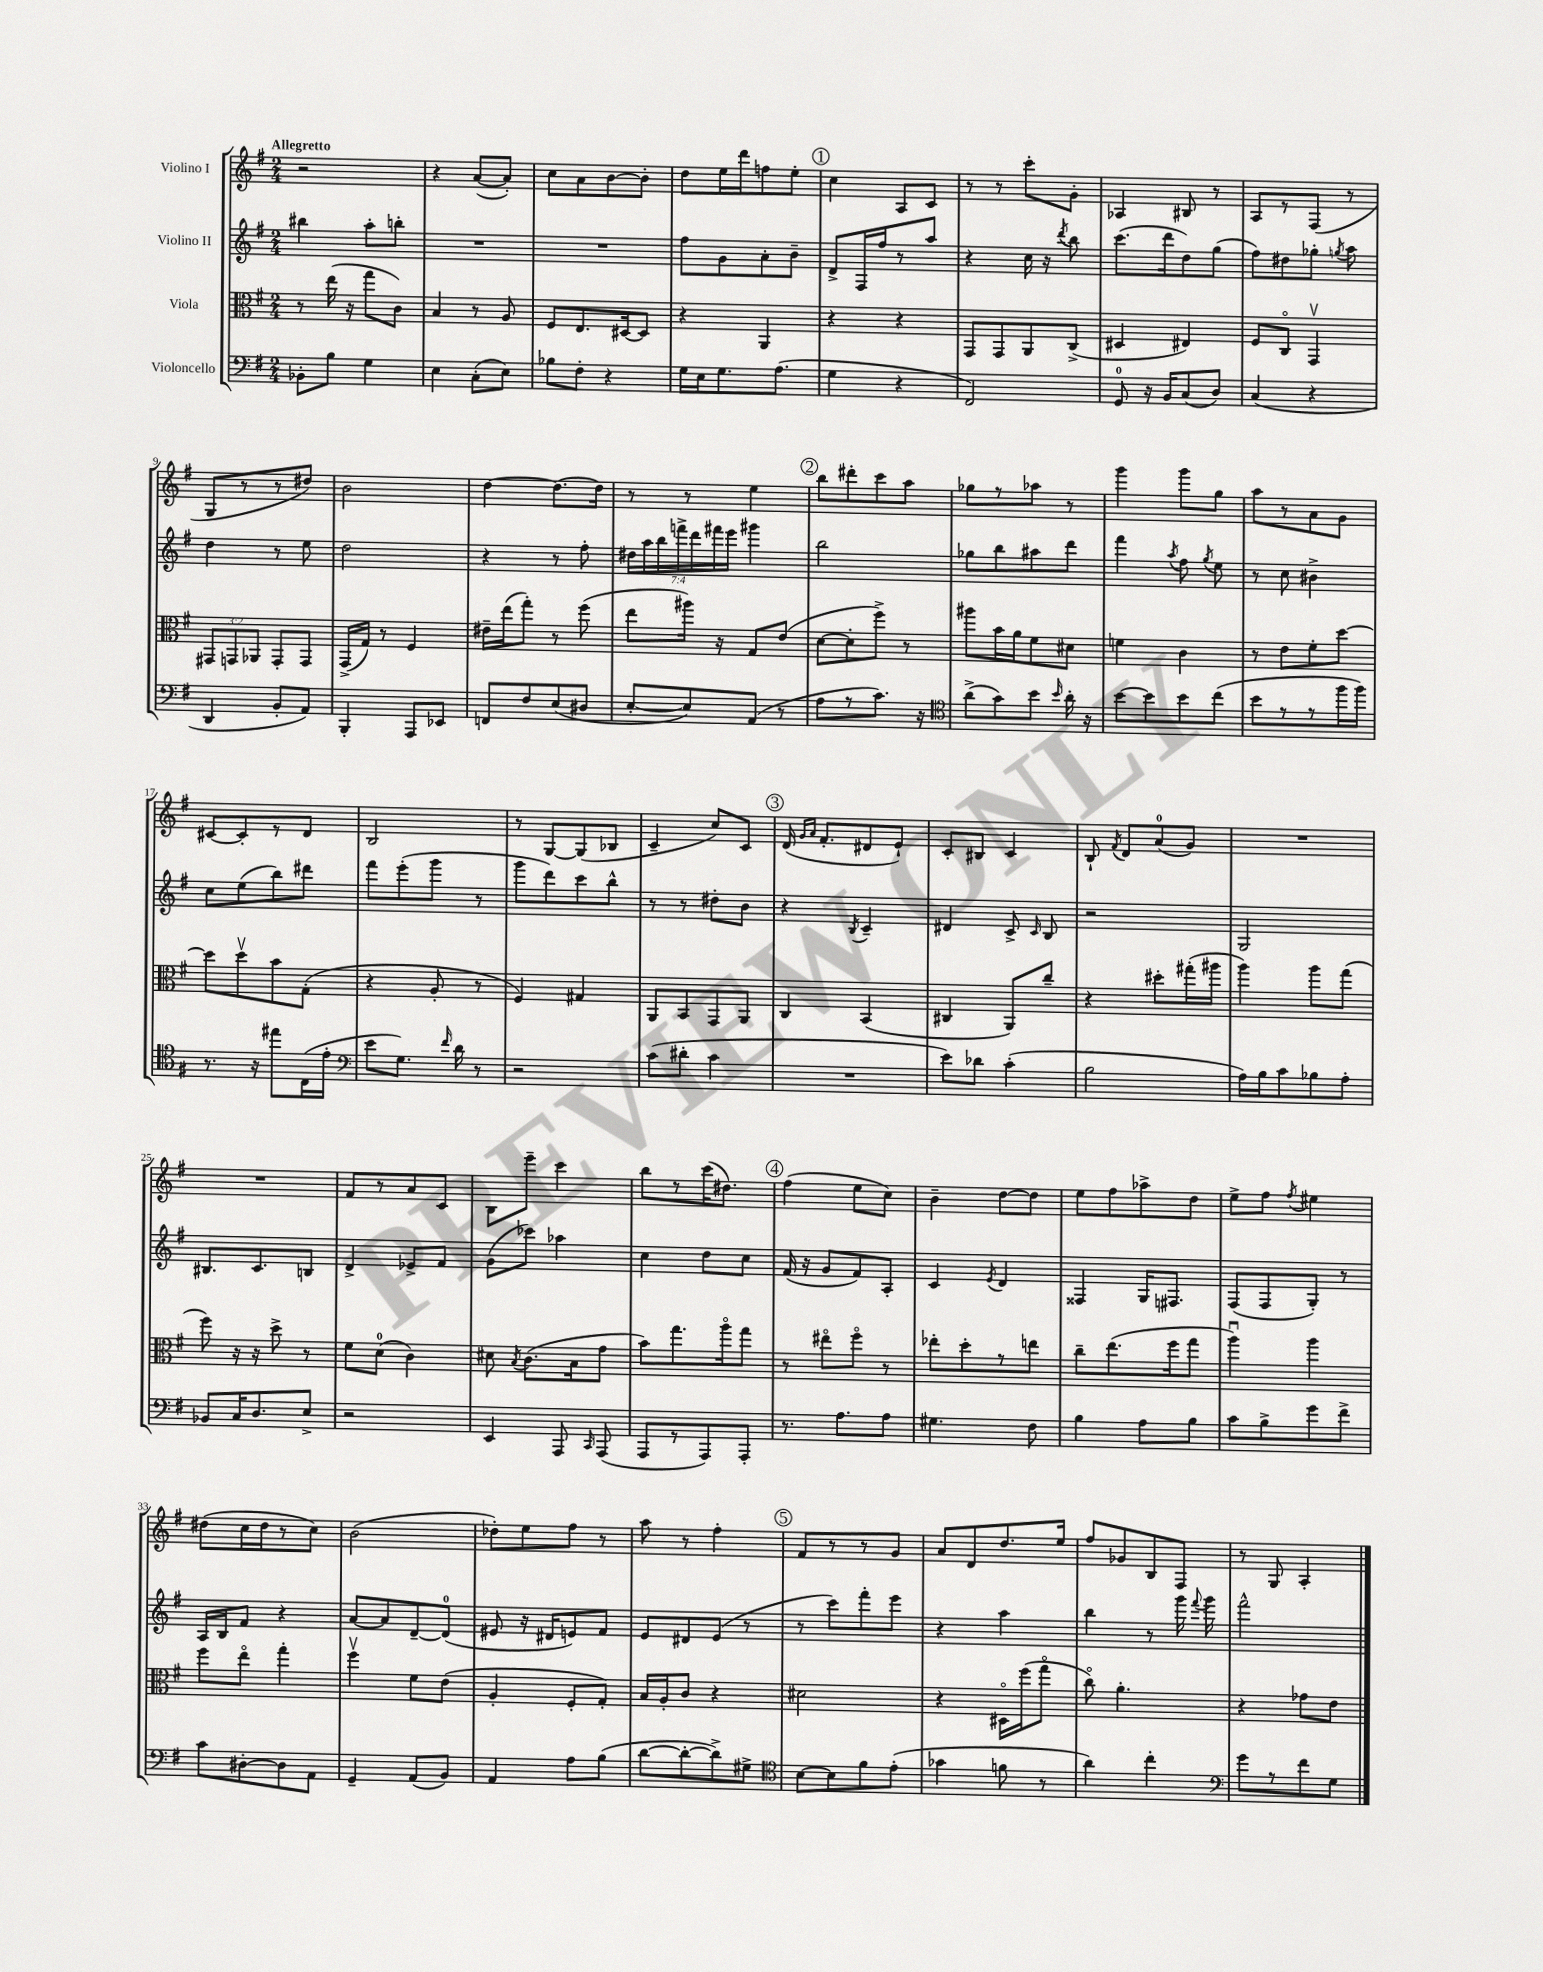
<<
\new StaffGroup <<
\new Staff = "s0" \with { instrumentName = "Violino I" } {
    \clef treble \key g \major \numericTimeSignature \time 2/4 \tempo "Allegretto"
    \autoBeamOff r2 |
    r4 a'8[~( a'8]-.) |
    c''8[ a'8 b'8~ b'8]-. |
    d''8[ e''16 d'''16 f''8 e''8]-. |
    \mark \markup { \circle "1" } c''4 a8[ c'8] |
    r8 r8 c'''8[-. g'8]-. |
    aes4 bis8 r8 |
    a8[ r8 fis8]( r8 |
    g8[ r8 r8 dis''8]) |
    b'2 |
    d''4~ d''8.[~ d''16] |
    r8 r8 e''4 |
    \mark \markup { \circle "2" } b''8[ dis'''8-. c'''8 a''8] |
    ges''8[ r8 aes''8] r8 |
    g'''4 g'''8[ g''8] |
    a''8[ r8 a'8 g'8] |
    cis'8[~ cis'8-. r8 d'8] |
    b2 |
    r8 g8[~ g8( bes8] |
    c'4-- c''8[) c'8] |
    \mark \markup { \circle "3" } d'16( \grace { g'16[ a'16] } fis'8.[-. dis'8 e'8]-!) |
    c'8[-. bis8] c'4 |
    b8-! \acciaccatura { fis'8 } d'8[ a'8-0( g'8]) |
    R2 |
    R2 |
    fis'8[ r8 a'8 c'8] |
    b8[ e'''8]-- c'''4 |
    b''8[ r8 c'''16( dis''8.]) |
    \mark \markup { \circle "4" } fis''4( e''8[ c''8]) |
    b'4-- d''8[~ d''8] |
    e''8[ fis''8 aes''8-> d''8] |
    e''8[-> fis''8] \acciaccatura { fis''8 } eis''4 |
    dis''8[( c''16 dis''16 r8 c''8]) |
    b'2( |
    des''8[-.) e''8 fis''8] r8 |
    a''8 r8 fis''4-. |
    \mark \markup { \circle "5" } fis'8[ r8 r8 g'8] |
    a'8[ d'8 d''8. e''16] |
    fis''8[ ges'8 b8 fis8] |
    r8 g8 a4-. \bar "|." |
}
\new Staff = "s1" \with { instrumentName = "Violino II" } {
    \clef treble \key g \major \numericTimeSignature \time 2/4 \override Staff.TupletNumber.text = #tuplet-number::calc-fraction-text
    \autoBeamOff bis''4 a''8[-. b''8]-. |
    R2 |
    R2 |
    fis''8[ g'8 a'8-. b'8]-- |
    \mark \markup { \circle "1" } d'8[-> fis16 fis''16 r8 a''8] |
    r4 c''16 r16 \acciaccatura { d'''8 } b''8 |
    c'''8.[( d'''16 d''8) g''8]( |
    fis''8[) dis''8 ges''8]-. \acciaccatura { g''8 } a''8 |
    d''4 r8 e''8 |
    d''2 |
    r4 r8 fis''8-. |
    \tuplet 7/4 { dis''16[ a''16 b''16 f'''16-> d'''16 fis'''16 e'''16] } gis'''4 |
    \mark \markup { \circle "2" } b''2 |
    ges''8[ b''8 ais''8 d'''8] |
    fis'''4 \acciaccatura { a''8 } fis''8 \acciaccatura { g''8 } e''8 |
    r8 c''8 bis'4-> |
    c''8[ e''8( b''8) dis'''8] |
    fis'''8[ e'''8-.( g'''8] r8 |
    g'''8[ d'''8) c'''8 b''8]-^ |
    r8 r8 dis''8[-. b'8] |
    \mark \markup { \circle "3" } r4 \acciaccatura { b8 } c'4-- |
    dis'4 c'8-> \grace { c'16 } b8 |
    r2 |
    g2 |
    bis8.[ c'8. b8] |
    d'4-> ees'8[-> fis'8] |
    g'8[( ces'''8]) aes''4 |
    c''4 d''8[ c''8] |
    \mark \markup { \circle "4" } fis'16( r16 g'8[ fis'8) a8]-. |
    c'4 \acciaccatura { e'8 } d'4 |
    fisis4 g16[ fis8.] |
    fis8[( fis8 g8]-.) r8 |
    a16[ b16 fis'8] r4 |
    a'8[~ a'8 d'8~-- d'8]-0( |
    eis'8 r16 dis'16[ e'8) fis'8] |
    e'8[ dis'8 e'8]( r8 |
    \mark \markup { \circle "5" } r8 c'''8[) fis'''8-. e'''8] |
    r4 a''4 |
    b''4 r8 g'''16 \appoggiatura { fis'''8 } g'''16 |
    fis'''2-^ \bar "|." |
}
\new Staff = "s2" \with { instrumentName = "Viola" } {
    \clef alto \key g \major \numericTimeSignature \time 2/4 \override Staff.TupletNumber.text = #tuplet-number::calc-fraction-text
    \autoBeamOff r8 e''16( r16 g''8[ c'8]) |
    b4 r8 a8 |
    fis8[ e8. dis16~ dis8] |
    r4 a,4 |
    \mark \markup { \circle "1" } r4 r4 |
    g,8[ g,8 a,8 c8]->( |
    dis4 eis4) |
    fis8[ c8]\flageolet g,4\upbow |
    \tuplet 3/2 { gis,8[ g,8 aes,8] } g,8[-. g,8] |
    g,16[->( g16]) r8 fis4 |
    eis'16[-- e''16( g''8]-.) r8 fis''8( |
    e''8[ ais''16]) r16 g8[ e'8]( |
    \mark \markup { \circle "2" } d'8[~ d'8-. fis''8]->) r8 |
    ais''8[ b'16 a'16 fis'8 dis'8] |
    f'4 c'4 |
    r8 e'8[ fis'8-. d''8]~ |
    d''8[ d''8\upbow b'8 g8]-.( |
    r4 a8-. r8 |
    fis4) gis4 |
    a,8[ b,8 g,8 a,8] |
    \mark \markup { \circle "3" } c4 b,4( |
    cis4 a,8[) c''8]-- |
    r4 dis''8[-. gis''16-.( ais''16] |
    a''4) a''8[ g''8]( |
    fis''8) r16 r16 d''8-> r8 |
    fis'8[ d'8]-0( c'4) |
    dis'8 \acciaccatura { b8 } c'8.[( b16 g'8] |
    b'8[) g''8. a''16\flageolet g''8] |
    \mark \markup { \circle "4" } r8 eis''8[\flageolet fis''8]\flageolet r8 |
    ees''8[-. d''8-. r8 e''8] |
    c''8[-- e''8.( fis''16 g''8] |
    a''4\downbow) a''4 |
    fis''8[ e''8]\flageolet g''4-. |
    fis''4\upbow fis'8[ e'8]( |
    a4-. fis8[-. g8]-.) |
    b16[ a16-. c'8] r4 |
    \mark \markup { \circle "5" } dis'2 |
    r4 dis16[\flageolet fis''16( g''8]\flageolet |
    c''8\flageolet) a'4.-. |
    r4 ges'8[ e'8] \bar "|." |
}
\new Staff = "s3" \with { instrumentName = "Violoncello" } {
    \clef bass \key g \major \numericTimeSignature \time 2/4
    \autoBeamOff bes,8[-. b8] g4 |
    e4 c8[-.( e8]) |
    bes8[ fis8]-. r4 |
    g16[ e16 g8. a8.]( |
    \mark \markup { \circle "1" } g4 r4 |
    fis,2) |
    g,8-0 r16 b,16[ c8( d8]) |
    c4( r4 |
    d,4 b,8[-. a,8]) |
    b,,4-. a,,8[ ees,8] |
    f,8[ fis8 e8( dis8] |
    e8[~-. e8) a,8]( r8 |
    \mark \markup { \circle "2" } a8[ r8 c'8.]) r16 |
    \clef tenor a'8[->( g'8) b'8] \grace { b'16 } a'16-. r16 |
    b'8[~ b'8 b'8 c''8]( |
    b'8[ r8 r8 fis''16 fis''16]) |
    r8. r16 eis''8[ c16( e'16]-. |
    \clef bass e'8[ g8.]) \grace { fis'16 } d'16 r8 |
    r2 |
    c'8[( dis'8]-. c'4 |
    \mark \markup { \circle "3" } R2 |
    e'8[) des'8] c'4-.( |
    b2 |
    a16[) b16 c'8 bes8 a8]-. |
    bes,8[ c16 d8. e8]-> |
    r2 |
    e,4 a,,8 \grace { c,16 } a,,8( |
    a,,8[ r8 a,,8) a,,8]-. |
    \mark \markup { \circle "4" } r8. a8.[ a8] |
    gis4. fis8 |
    b4 a8[ b8] |
    c'8[ b8-> g'8 fis'8]-> |
    c'8[ dis8~-. dis8 a,8] |
    g,4-- a,8[( b,8]) |
    a,4 a8[ b8]( |
    d'8[~ d'8~-. d'8->) gis8]-> |
    \mark \markup { \circle "5" } \clef tenor b8[~ b8 fis'8 e'8]-.( |
    ges'4 f'8 r8 |
    a'4) c''4-. |
    \clef bass g'8[ r8 fis'8 g8] \bar "|." |
}
>>
>>
